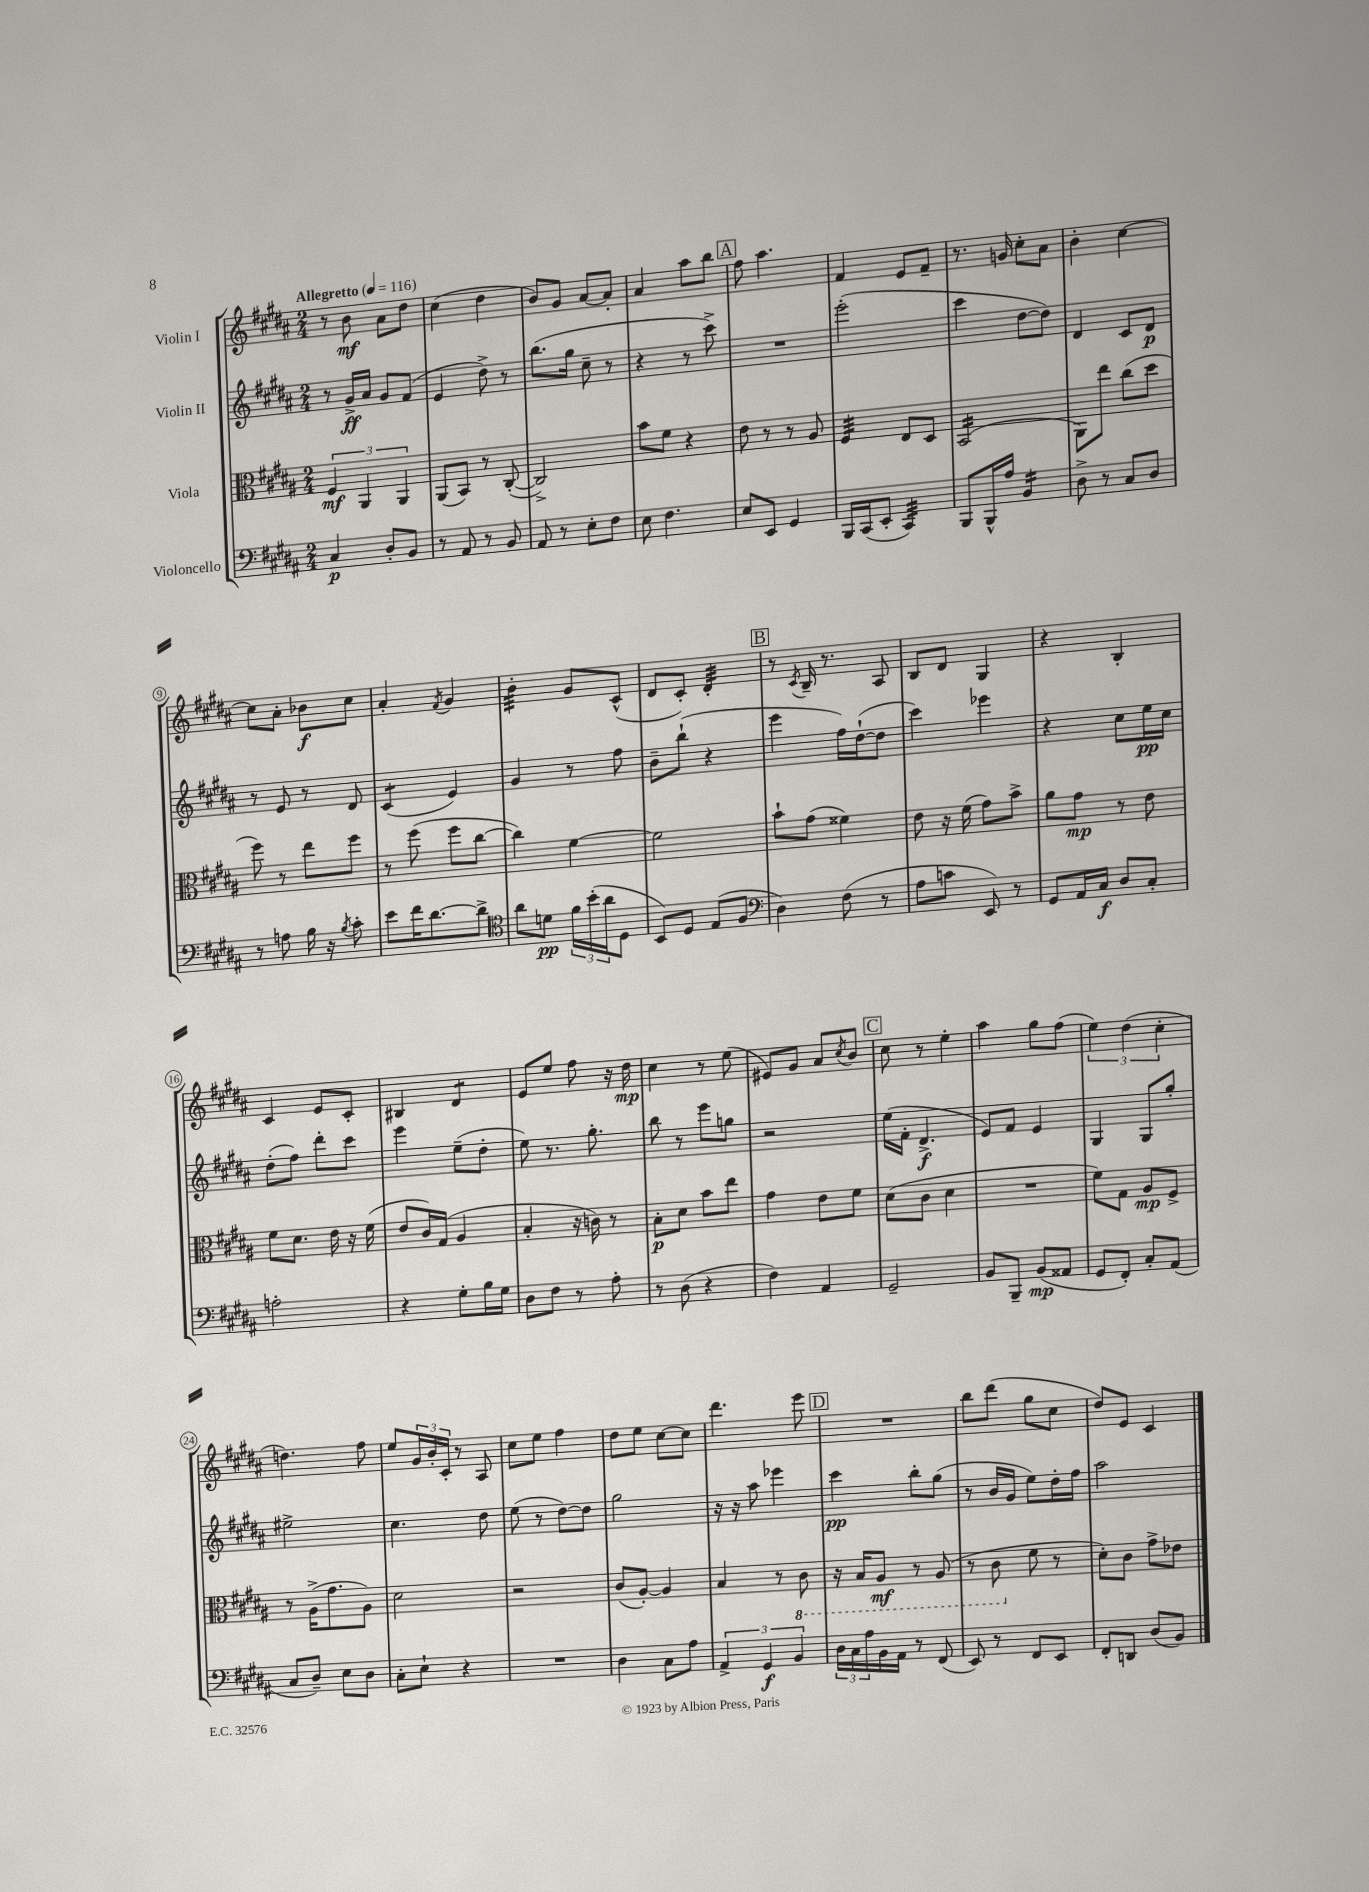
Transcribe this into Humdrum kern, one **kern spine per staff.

**kern	**kern	**kern	**kern
*staff4	*staff3	*staff2	*staff1
*clefF4	*clefC3	*clefG2	*clefG2
*k[f#c#g#d#a#]	*k[f#c#g#d#a#]	*k[f#c#g#d#a#]	*k[f#c#g#d#a#]
*M2/4	*M2/4	*M2/4	*M2/4
*MM116	*MM116	*MM116	*MM116
4C#	6F#	8r	8r
.	.	16g#^	8b
.	6AA#	.	.
.	.	16a#	.
8D#'	.	8g#	8a#
.	6AA#	.	.
8BB	.	(8f#	8dd#
=	=	=	=
8r	(8AA#	4e	(4cc#
8AA#	8BB)	.	.
8r	8r	8dd#^)	4dd#
8BB	([8C#'	8r	.
=	=	=	=
8AA#	2C#^])	(8.bb	8b)
8r	.	.	8g#
.	.	16gg#	.
8E'	.	8cc#~	[8a#
8F#	.	8r	8a#']
=	=	=	=
8E	8b	4r	4a#
4.F#	8f#	.	.
.	4r	8r	8aa#
.	.	8ccc#^)	8bb
=	=	=	=
8E	8e	2r	8ff#
8EE	8r	.	4.aa#
4GG#	8r	.	.
.	8A#	.	.
=	=	=	=
16BBB	4F#	(2eee'	4f#
(16CC#	.	.	.
8EE'	.	.	.
4CC#)	8E	.	8e
.	8D#	.	8f#~
=	=	=	=
8BBB	(2BB	4ccc#	8.r
16BBB^^	.	.	.
16A#	.	.	16g
4BB	.	[8dd#	8cc#'
.	.	8dd#])	8a#
=	=	=	=
8D#^	8AA#)	4d#	4b'
8r	8ee	.	.
8C#	(8cc#	8c#	[4cc#
8D#	8dd#	8d#	.
=	=	=	=
8r	8ff#)	8r	8cc#]
8A	8r	8e	8a#'
16B	8ee	8r	8b-
16r	.	.	.
8qB	.	.	.
8c#'	8ff#	8d#	8cc#
=	=	=	=
8e	8r	(4c#	4a#'
16f#	(8ff#	.	.
[8.d#	.	.	.
.	.	.	8qf#
.	8ff#	4e)	4g#
8d#^]	[8cc#	.	.
=	=	=	=
*clefC4	*	*	*
8a#	4cc#])	4g#	4b'
8d	.	.	.
24f#	[4f#	8r	8g#
(24b'	.	.	.
24a#	.	.	.
8D#	.	8ff#	(8c#^^
=	=	=	=
8BB)	2f#]	8b~	8d#
8D#	.	(8bb`	8c#')
(8E	.	4r	4d#'
8F#	.	.	.
=	=	=	=
*clefF4	*	*	*
4D#)	8b`	4eee	8r
.	.	.	8qc#
.	(8g#	.	16B~
.	.	.	8.r
(8F#	4f##)	16ff#)	.
.	.	([16dd#`	.
8r	.	8dd#]	8A#
=	=	=	=
8A#	8e	4ccc#)	8B
8c	16r	.	8d#
.	(16f#	.	.
8EE)	8g#)	4eee-	4G#
8r	8b^	.	.
=	=	=	=
8GG#	8a#	4r	4r
16AA#	8g#	.	.
16C#	.	.	.
8D#	8r	8cc#	4B'
8C#'	8e	16ee	.
.	.	16cc#	.
=	=	=	=
2A'	8f#	(8dd#'	4c#
.	8.d#	8ff#)	.
.	.	8ddd#'	8e
.	16e	.	.
.	16r	8ccc#	8c#'
.	(16f#	.	.
=	=	=	=
4r	8e	4eee	4B#
.	16c#)	.	.
.	(16G#	.	.
8G#'	4A#	(8ee~	4d#
16B	.	8dd#'	.
16G#	.	.	.
=	=	=	=
8D#	4B'	8ee)	8e
8F#	.	8.r	8ee
8r	16r	.	8ff#
.	16c)	8.gg#'	.
8A#'	8r	.	16r
.	.	.	16dd#
=	=	=	=
8r	8B'	8bb	4cc#
(8D#	8d#	8r	.
4r	8b	8eee	8r
.	8ee	8gg	(8ee
=	=	=	=
4F#)	4g#	2r	8e#)
.	.	.	8g#
4AA#	8e	.	8a#
.	.	.	8qcc#
.	8f#	.	8b
=	=	=	=
2GG#~	(8d#	(16ee	8cc#
.	.	16f#'	.
.	8c#	4.d#^	8r
.	4d#	.	4ee'
=	=	=	=
8BB	2r	8e)	4aa#
8BBB~	.	8f#	.
(8BB	.	4e	8gg#
8AA##	.	.	(8ff#
=	=	=	=
8GG#	8f#)	4G#	6ee)
8FF#')	8G#	.	.
.	.	.	(6dd#
8C#'	8A#	8G#	.
.	.	.	6cc#'
(8AA#	8F#^	8gg#'	.
=	=	=	=
8C#	8r	2ee#^	4.dd)
8D#~)	(16A#^	.	.
.	8.g#	.	.
8E	.	.	.
8D#	8A#)	.	8ff#
=	=	=	=
8C#'	2d#	4.cc#	8ee
8E`	.	.	24g#
.	.	.	24b'
.	.	.	24c#'
4r	.	.	8r
.	.	8dd#	8A#
=	=	=	=
2r	2r	(8ee	8cc#
.	.	8r	8ee
.	.	[8dd#)	4ff#
.	.	8dd#]	.
=	=	=	=
4D#	(8c#	2gg#	8dd#
.	[8A#')	.	8ee
8C#	4A#]	.	[8cc#
8A#	.	.	8cc#]
=	=	=	=
6AA#^	4B	16r	4.ddd#
.	.	16r	.
.	.	8aa#	.
6GG#	.	.	.
.	8r	4eee-	.
6BB	.	.	.
.	8C#	.	8eee
=	=	=	=
24D#	16r	4ccc#	2r
24C#	.	.	.
.	16BB	.	.
24A#	.	.	.
16BB	8AA#	.	.
16AA#	.	.	.
8r	8r	8bb'	.
(8FF#	(8AA#	(8gg#	.
=	=	=	=
8EE)	8r	8r	8bb
8r	8C#	16b	(8ddd#
.	.	16g#	.
8FF#	8f#	8ee)	8gg#
8EE	8r	16dd#'	8cc#
.	.	16ff#	.
=	=	=	=
8FF#'	8d#')	2aa#	8dd#)
8DD	8c#	.	8e
(8D#	8g#^	.	4c#
8BB)	8e-	.	.
==	==	==	==
*-	*-	*-	*-
